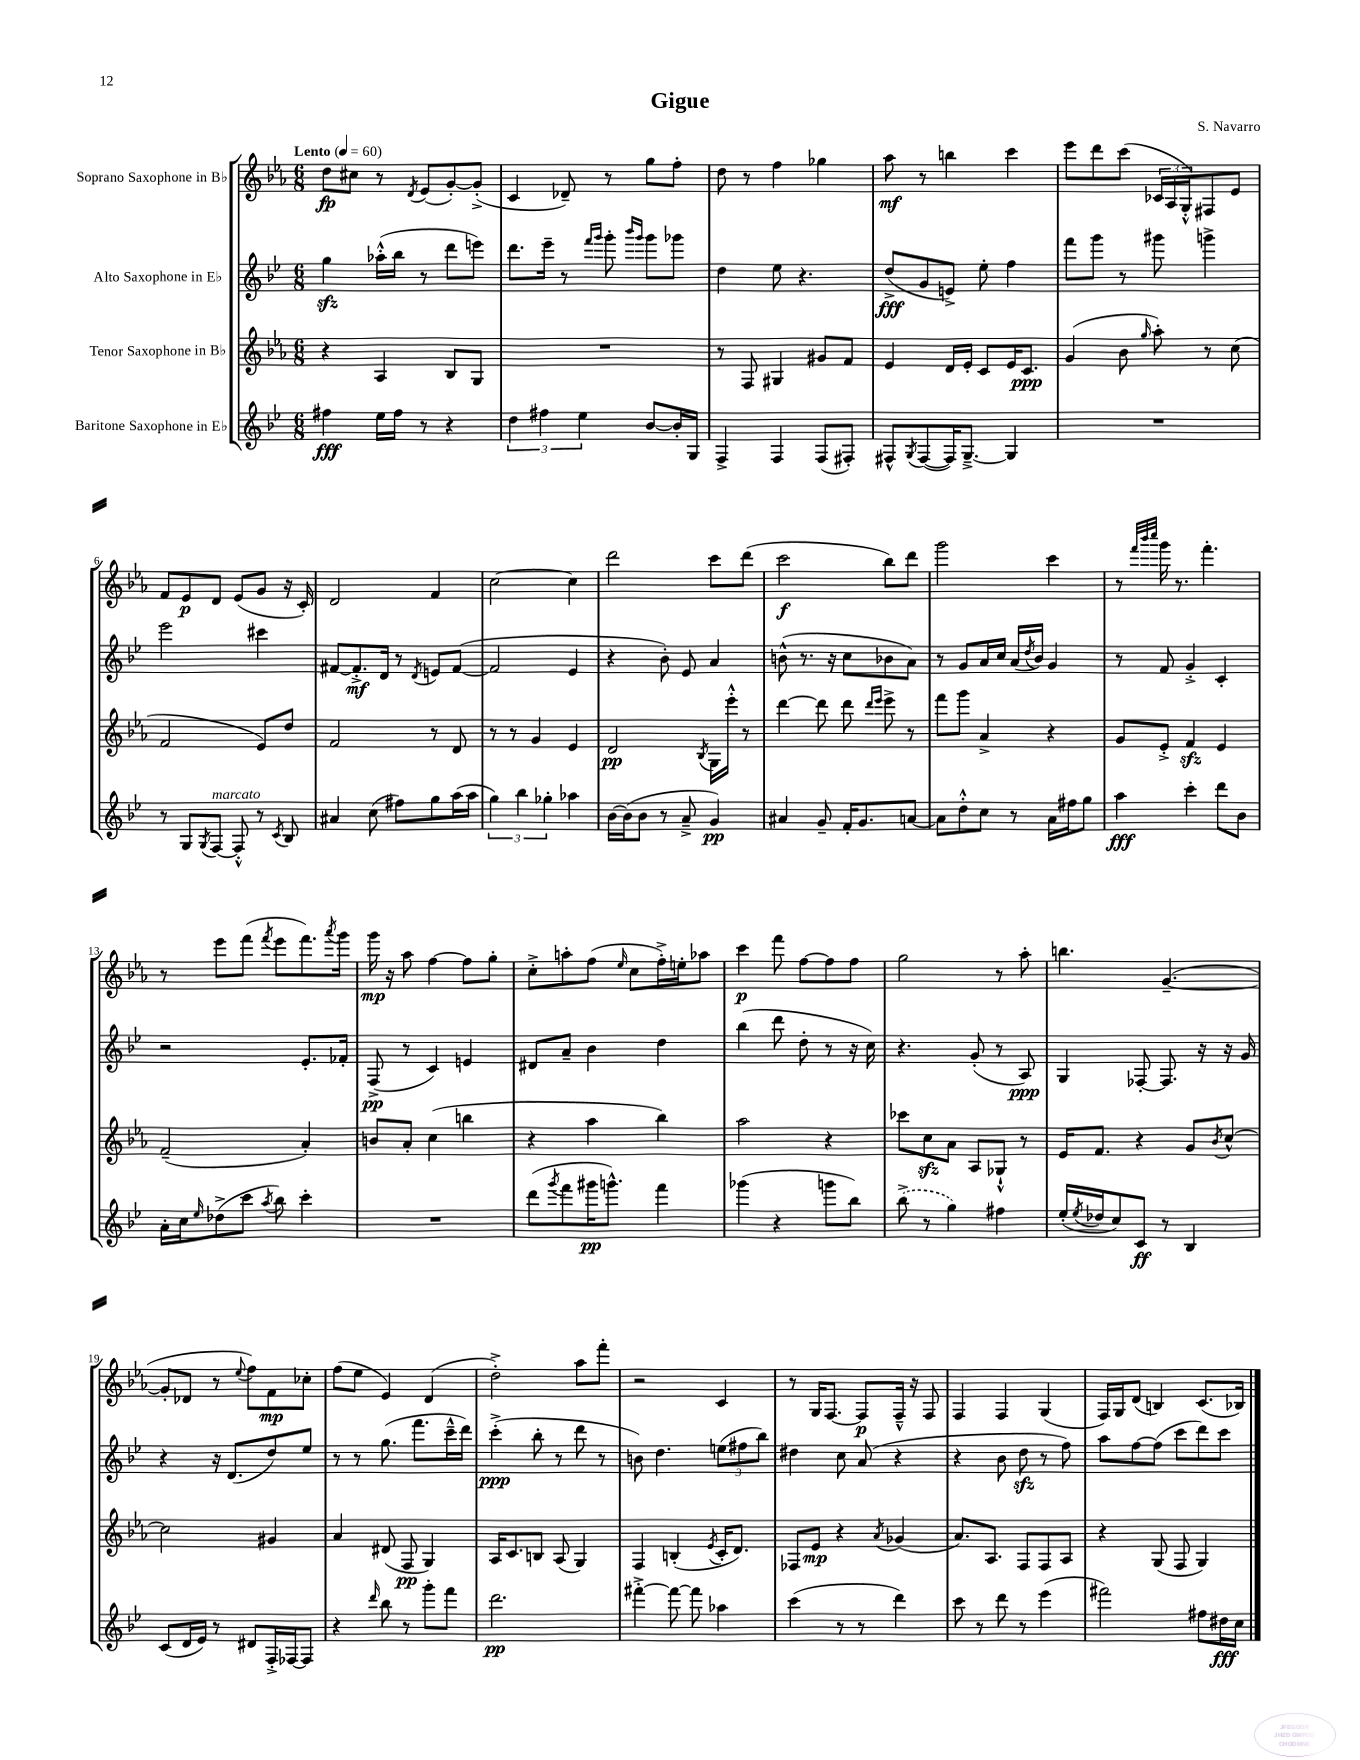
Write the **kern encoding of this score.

**kern	**dynam	**kern	**dynam	**kern	**dynam	**kern	**dynam
*part4	*part4	*part3	*part3	*part2	*part2	*part1	*part1
*staff4	*staff4	*staff3	*staff3	*staff2	*staff2	*staff1	*staff1
*I"Baritone Saxophone in E♭	*	*I"Tenor Saxophone in B♭	*	*I"Alto Saxophone in E♭	*	*I"Soprano Saxophone in B♭	*
*clefG2	*	*clefG2	*	*clefG2	*	*clefG2	*
*k[b-e-]	*	*k[b-e-a-]	*	*k[b-e-]	*	*k[b-e-a-]	*
*M6/8	*	*M6/8	*	*M6/8	*	*M6/8	*
*MM60	*	*MM60	*	*MM60	*	*MM60	*
=1	=1	=1	=1	=1	=1	=1	=1
!	!	!	!	!	!	!LO:TX:a:B:t=Lento	!
4ff#X\	fff	4r	.	4ggzz\	.	8dd\L	fp
.	.	.	.	.	.	8cc#X\J	.
16ee-\LL	.	4A-/	.	(16aa-X'^^\LL	.	8r	.
16ff#\JJ	.	.	.	16bb-\JJ	.	.	.
.	.	.	.	.	.	8qd/	.
8r	.	.	.	8r	.	(8e-/L	.
4r	.	8B-/L	.	8ddd\L	.	[8g'/)	.
.	.	8G/J	.	8eeen\J)	.	(8g'^/J]	.
=2	=2	=2	=2	=2	=2	=2	=2
6dd\	.	2.r	.	8.ddd\L	.	4c/	.
6ff#X\	.	.	.	.	.	.	.
.	.	.	.	16eee-~\Jk	.	.	.
.	.	.	.	8r	.	8d-X~/)	.
6ee-\	.	.	.	.	.	.	.
.	.	.	.	16qqfff/LL	.	.	.
.	.	.	.	16qqggg/JJ	.	.	.
.	.	.	.	8ggg'\	.	8r	.
.	.	.	.	16qqbbb-/LL	.	.	.
.	.	.	.	16qqggg/JJ	.	.	.
[8b-/L	.	.	.	8ggg\L	.	8gg\L	.
16b-'/L]	.	.	.	8ggg-X\J	.	8ff'\J	.
16G/JJ	.	.	.	.	.	.	.
=3	=3	=3	=3	=3	=3	=3	=3
4F^/	.	8r	.	4dd\	.	8dd\	.
.	.	8F/	.	.	.	8r	.
4F/	.	4G#X/	.	8ee-\	.	4ff\	.
.	.	.	.	4.r	.	.	.
(8F/L	.	8g#X/L	.	.	.	4gg-X\	.
8F#X'/J)	.	8f/J	.	.	.	.	.
=4	=4	=4	=4	=4	=4	=4	=4
8F#X^^/L	.	4e-/	.	(8dd^/L	fff	8aa-\	mf
8qG/	.	.	.	.	.	.	.
([8F#/	.	.	.	8g/	.	8r	.
16F#/K])	.	16d/LL	.	8en^/J)	.	4bbn\	.
[8.G~^/J	.	16e-'/JJ	.	.	.	.	.
.	.	8c/L	.	8ee-'\	.	.	.
4G/]	.	16e-/K	.	4ff\	.	4ccc\	.
.	.	8.c/J	ppp	.	.	.	.
=5	=5	=5	=5	=5	=5	=5	=5
2.r	.	(4g/	.	8fff\L	.	8eee-\L	.
.	.	.	.	8ggg\J	.	8ddd\	.
.	.	8b-\	.	8r	.	(8ccc\J	.
.	.	16qqgg/	.	.	.	.	.
.	.	8aa-'\)	.	8ggg#X\	.	24c-X/LL	.
.	.	.	.	.	.	24A-/	.
.	.	.	.	.	.	24G'^^/J)	.
.	.	8r	.	4gggn^\	.	8F#X/	.
.	.	(8cc\	.	.	.	8e-/J	.
!!LO:LB:g=z
=6	=6	=6	=6	=6	=6	=6	=6
8r	.	2f/	.	2eee-\	.	8f/L	.
8G/L	.	.	.	.	.	8e-/	p
8qG/	.	.	.	.	.	.	.
!LO:TX:a:i:t=marcato	!	!	!	!	!	!	!
[8F/J	.	.	.	.	.	8d/J	.
8F'^^/]	.	.	.	.	.	(8e-/L	.
8r	.	8e-/L)	.	4ccc#X\	.	8g/J	.
8qc/	.	.	.	.	.	.	.
8B-/	.	8dd/J	.	.	.	16r	.
.	.	.	.	.	.	16c'/)	.
=7	=7	=7	=7	=7	=7	=7	=7
4a#X/	.	2f/	.	[8f#X/L	.	2d/	.
.	.	.	.	8.f#'^/]	mf	.	.
(8cc\	.	.	.	.	.	.	.
.	.	.	.	16d/Jk	.	.	.
8ff#X\L)	.	.	.	8r	.	.	.
.	.	.	.	8qd/	.	.	.
8gg\	.	8r	.	8en/L	.	4f/	.
(16aa\L	.	8d/	.	([8f#/J	.	.	.
16aa\JJ	.	.	.	.	.	.	.
=8	=8	=8	=8	=8	=8	=8	=8
6gg\)	.	8r	.	2f#/]	.	[2cc\	.
.	.	8r	.	.	.	.	.
6bb-\	.	.	.	.	.	.	.
.	.	4g/	.	.	.	.	.
6gg-X'\	.	.	.	.	.	.	.
4aa-X\	.	4e-/	.	4e-/	.	4cc\]	.
=9	=9	=9	=9	=9	=9	=9	=9
[16b-\LL	.	2d/	pp	4r	.	2ddd\	.
(16b-\J]	.	.	.	.	.	.	.
8b-\J	.	.	.	.	.	.	.
8r	.	.	.	8b-'\)	.	.	.
8a~^/	.	.	.	8e-/	.	.	.
.	.	8qB-/	.	.	.	.	.
4g/)	pp	16G\LL	.	4a/	.	8ccc\L	.
.	.	16eee-'^^\JJ	.	.	.	.	.
.	.	8r	.	.	.	(8ddd\J	.
=10	=10	=10	=10	=10	=10	=10	=10
4a#X/	.	[4ddd\	.	(8bn^^\	.	2ccc\	f
.	.	.	.	8.r	.	.	.
8g~/	.	8ddd\]	.	.	.	.	.
.	.	.	.	16r	.	.	.
16f'/KL	.	8ddd\	.	8cc\L	.	.	.
8.g/	.	.	.	.	.	.	.
.	.	16qqddd/LL	.	.	.	.	.
.	.	16qqeee-/JJ	.	.	.	.	.
.	.	8eee-^\	.	8b-X\	.	8bb-\L)	.
[8an/J	.	8r	.	8a\J)	.	8ddd\J	.
=11	=11	=11	=11	=11	=11	=11	=11
8a\L]	.	8fff\L	.	8r	.	2ggg\	.
8dd'^^\	.	8ggg\J	.	8g/L	.	.	.
8cc\J	.	4a-^/	.	16a/L	.	.	.
.	.	.	.	16cc/JJ	.	.	.
8r	.	.	.	(16a/LL	.	.	.
.	.	.	.	8qdd/	.	.	.
.	.	.	.	16b-/JJ)	.	.	.
16a\LL	.	4r	.	4g/	.	4ccc\	.
16ff#X\J	.	.	.	.	.	.	.
8gg\J	.	.	.	.	.	.	.
=12	=12	=12	=12	=12	=12	=12	=12
4aa\	fff	8g/L	.	8r	.	8r	.
.	.	.	.	.	.	32qqfff/LLL	.
.	.	.	.	.	.	32qqbbb-/	.
.	.	.	.	.	.	32qqcccc/JJJ	.
.	.	8e-'^/J	.	8f/	.	16ggg\	.
.	.	.	.	.	.	8.r	.
4ccc'\	.	4fzz/	.	4g'^/	.	.	.
.	.	.	.	.	.	4.fff'\	.
8ddd\L	.	4e-/	.	4c'/	.	.	.
8b-\J	.	.	.	.	.	.	.
!!LO:LB:g=z
=13	=13	=13	=13	=13	=13	=13	=13
16a'\LL	.	(2f~/	.	2r	.	8r	.
16cc\J	.	.	.	.	.	.	.
16qqee-/	.	.	.	.	.	.	.
(8dd-X^\	.	.	.	.	.	8eee-\L	.
8ccc\J	.	.	.	.	.	(8fff\J	.
8qaa/	.	.	.	.	.	8qfff/	.
8bb-\)	.	.	.	.	.	8eee-\L	.
4ccc'\	.	4a-'/)	.	8.e-'/L	.	8.fff\)	.
.	.	.	.	.	.	8qaaa-/	.
.	.	.	.	16f-X'/Jk	.	16ggg\Jk	.
=14	=14	=14	=14	=14	=14	=14	=14
2.r	.	8bn/L	.	(8F^/	pp	16ggg\	mp
.	.	.	.	.	.	16r	.
.	.	8a-'/J	.	8r	.	8aa-\	.
.	.	(4cc\	.	4c/)	.	[4ff\	.
.	.	4bbn\	.	4en/	.	8ff\L]	.
.	.	.	.	.	.	8gg'\J	.
=15	=15	=15	=15	=15	=15	=15	=15
(8ddd\L	.	4r	.	8d#X/L	.	8cc'^\L	.
8qggg/	.	.	.	.	.	.	.
8fff\	.	.	.	8a~/J	.	8aan'\	.
16ggg#X\K	pp	4aa-\	.	4b-\	.	(8ff\J	.
8.gggn^^\J)	.	.	.	.	.	.	.
.	.	.	.	.	.	16qqee-/	.
.	.	.	.	.	.	8cc\L	.
4fff\	.	4bb-\)	.	4dd\	.	16ff'^\L)	.
.	.	.	.	.	.	16een'\J	.
.	.	.	.	.	.	8aa-X\J	.
=16	=16	=16	=16	=16	=16	=16	=16
(4ggg-X\	.	2aa-\	.	(4bb-\	.	4ccc\	p
4r	.	.	.	8ddd\	.	8fff\	.
.	.	.	.	8dd'\	.	[8ff\L	.
8gggn\L	.	4r	.	8r	.	8ff\]	.
8bb-\J)	.	.	.	16r	.	8ff\J	.
.	.	.	.	16cc\)	.	.	.
=17	=17	=17	=17	=17	=17	=17	=17
(8bb-^\	.	8ccc-X\L	.	4.r	.	2gg\	.
8r	.	8cczz\	.	.	.	.	.
4gg\)	.	8a-\J	.	.	.	.	.
.	.	8A-/L	.	(8g'/	.	.	.
4ff#X\	.	8G-X`^^/J	.	8r	.	8r	.
.	.	8r	.	8A/)	ppp	8aa-'\	.
=18	=18	=18	=18	=18	=18	=18	=18
(16ee-'/LL	.	16e-/KL	.	4G/	.	4.bbn\	.
8qee-/	.	.	.	.	.	.	.
16dd-X/J	.	8.f/J	.	.	.	.	.
8cc/)	.	.	.	.	.	.	.
8c/J	ff	4r	.	[8F-X'/	.	.	.
8r	.	.	.	8.F-/]	.	([4.g~/	.
4B-/	.	8g/L	.	.	.	.	.
.	.	.	.	16r	.	.	.
.	.	8qb-/	.	.	.	.	.
.	.	[8cc^^/J	.	16r	.	.	.
.	.	.	.	16g/	.	.	.
!!LO:LB:g=z
=19	=19	=19	=19	=19	=19	=19	=19
(8c/L	.	2cc\]	.	4r	.	8g'/L]	.
16d/L	.	.	.	.	.	8d-X/J	.
16e-/JJ)	.	.	.	.	.	.	.
8r	.	.	.	16r	.	8r	.
.	.	.	.	(8.d/L	.	.	.
.	.	.	.	.	.	8qqee-/	.
8d#X/L	.	.	.	.	.	8ff\L)	.
16F'^/L	.	4g#X/	.	8dd/)	.	8f\	mp
[16F-X/J	.	.	.	.	.	.	.
8F-/J]	.	.	.	8ee-/J	.	8cc-X'\J	.
=20	=20	=20	=20	=20	=20	=20	=20
4r	.	4a-/	.	8r	.	(8ff\L	.
.	.	.	.	8r	.	8ee-\J	.
16qqddd/	.	.	.	.	.	.	.
8bb-\	.	(8d#X/	.	(8.gg\	.	4e-/)	.
8r	.	8F/	pp	.	.	.	.
.	.	.	.	8.fff\L	.	.	.
8ggg'\L	.	4G/)	.	.	.	(4d/	.
8fff\J	.	.	.	16ccc~^^\L	.	.	.
.	.	.	.	16ddd\JJ)	.	.	.
=21	=21	=21	=21	=21	=21	=21	=21
2.ddd\	pp	16A-/KL	.	(4ccc'^\	ppp	2dd'^\)	.
.	.	8.c/	.	.	.	.	.
.	.	8Bn/J	.	8bb-'\	.	.	.
.	.	(8A-/	.	8r	.	.	.
.	.	4G/)	.	8ddd\	.	8aa-\L	.
.	.	.	.	8r	.	8fff'\J	.
=22	=22	=22	=22	=22	=22	=22	=22
[4fff#X'^\	.	4F/	.	8bn\)	.	2r	.
.	.	.	.	4.dd\	.	.	.
8fff#\_	.	(4Bn'/	.	.	.	.	.
8fff#\]	.	.	.	.	.	.	.
.	.	8qe-/	.	.	.	.	.
4aa-X\	.	16c'/KL	.	(12een\L	.	4c/	.
.	.	8.d/J)	.	.	.	.	.
.	.	.	.	12ff#X\	.	.	.
.	.	.	.	12bb-\J)	.	.	.
=23	=23	=23	=23	=23	=23	=23	=23
(4ccc\	.	8F-X/L	.	4dd#X\	.	8r	.
.	.	8e-/J	mp	.	.	16G/KL	.
.	.	.	.	.	.	[8.F/J	.
8r	.	4r	.	8cc\	.	.	.
8r	.	.	.	(8a/	.	8F/L]	p
.	.	8qa-/	.	.	.	.	.
4ddd\)	.	(4g-X/	.	4r	.	16F~^^/Jk	.
.	.	.	.	.	.	16r	.
.	.	.	.	.	.	8F/	.
=24	=24	=24	=24	=24	=24	=24	=24
8ccc\	.	8.a-/L)	.	4r	.	4F/	.
8r	.	.	.	.	.	.	.
.	.	8.A-/J	.	.	.	.	.
8ddd\	.	.	.	8b-\	.	4F/	.
8r	.	8F/L	.	8ddzz\	.	.	.
(4eee-\	.	8F/	.	8r	.	(4G/	.
.	.	8A-/J	.	8ff\)	.	.	.
=25	=25	=25	=25	=25	=25	=25	=25
2fff#X\)	.	4r	.	8aa\L	.	16F/LL)	.
.	.	.	.	.	.	16G/J	.
.	.	.	.	[8ff\	.	(8d/J	.
.	.	(8G/	.	(8ff\J]	.	4Bn/)	.
.	.	8F/	.	8ccc\L	.	.	.
8ff#X\L	.	4G/)	.	8ddd\)	.	(8.c/L	.
16dd#X\L	fff	.	.	8ccc\J	.	.	.
16cc\JJ	.	.	.	.	.	16B-X/Jk)	.
==	==	==	==	==	==	==	==
*-	*-	*-	*-	*-	*-	*-	*-
